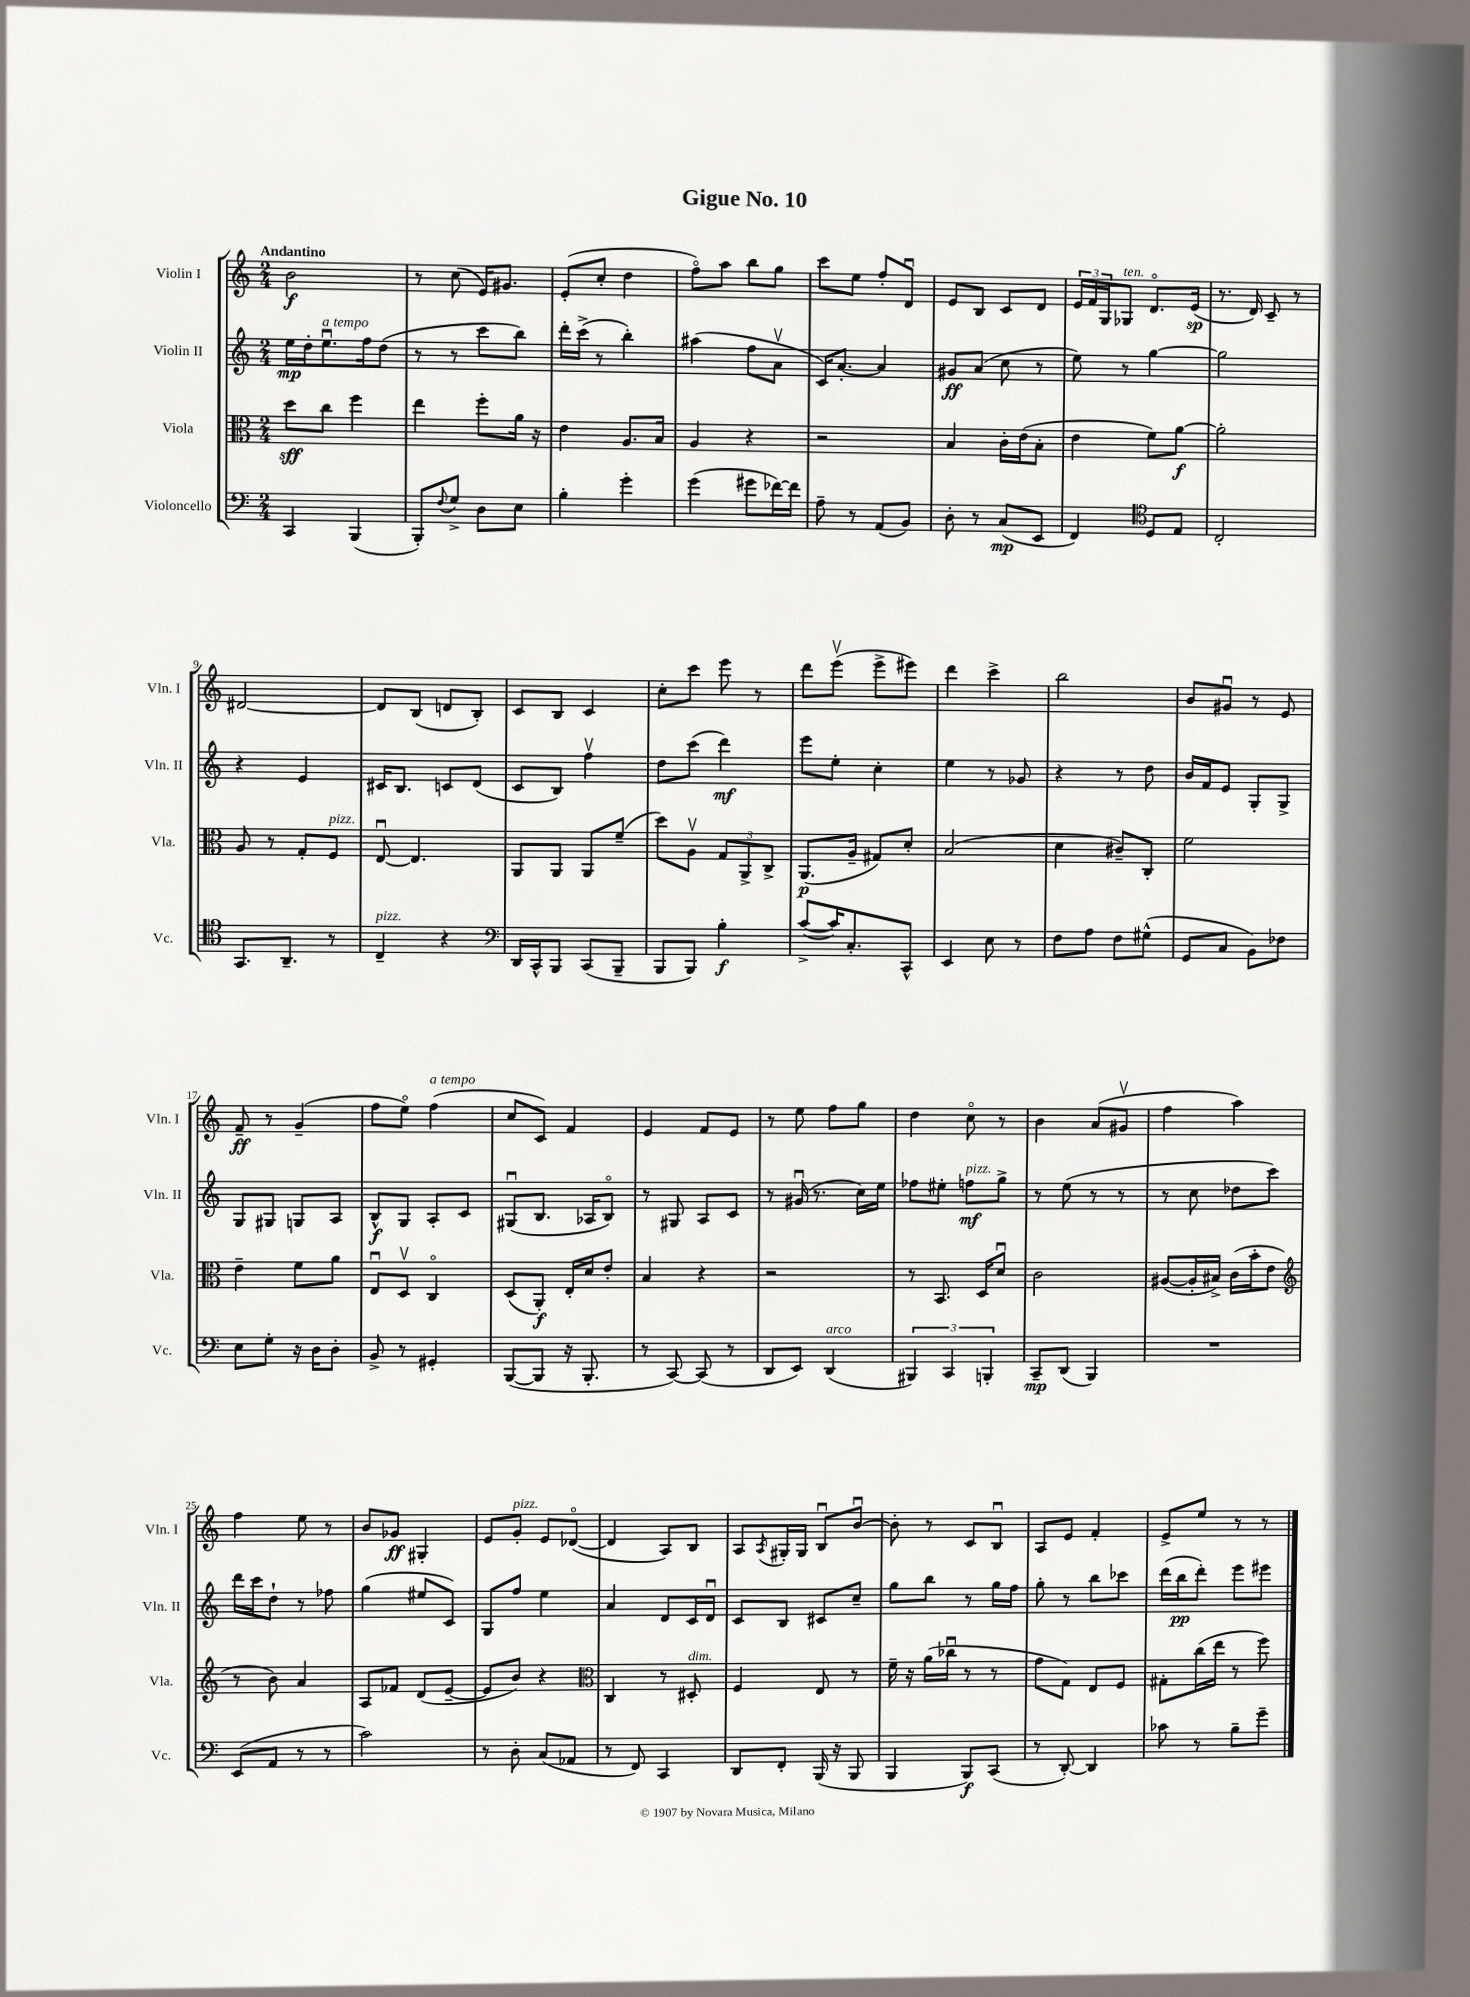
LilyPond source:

\header { title = "Gigue No. 10" }
<<
\new StaffGroup <<
\new Staff = "s0" \with { instrumentName = "Violin I" shortInstrumentName = "Vln. I" } {
    \clef treble \key c \major \numericTimeSignature \time 2/4 \tempo "Andantino"
    b'2\f |
    r8 c''8( e'16) gis'8. |
    e'8-.( c''8-. d''4 |
    f''8\flageolet) a''8 b''8 g''8 |
    c'''8 e''8 f''8-. d'8\downbow |
    e'8 b8 c'8 d'8 |
    \tuplet 3/2 { e'16 f'16 g16 } ges8^\markup { \italic "ten." } d'8.\flageolet e'16\sp( |
    r8. d'16) c'8-- r8 |
    dis'2~ |
    dis'8 b8( d'8 b8-.) |
    c'8 b8 c'4 |
    c''8-. c'''8 e'''8 r8 |
    d'''8 e'''8\upbow( e'''8-> eis'''8) |
    d'''4 c'''4-> |
    b''2 |
    b'8 gis'8\downbow r8 e'8 |
    f'8--\ff r8 g'4--( |
    f''8 e''8\flageolet) f''4^\markup { \italic "a tempo" }( |
    c''8 c'8) f'4 |
    e'4 f'8 e'8 |
    r8 e''8 f''8 g''8 |
    d''4 c''8\flageolet r8 |
    b'4 a'8( gis'8\upbow |
    f''4 a''4) |
    f''4 e''8 r8 |
    b'8 ges'8\ff gis4-. |
    e'8 g'8-.^\markup { \italic "pizz." } e'8 des'8~\flageolet( |
    des'4 a8) b8 |
    a8 \acciaccatura { a8 } gis16-. gis16 b8\downbow b'8~\downbow |
    b'8-. r8 c'8 b8\downbow |
    a8 e'8 f'4-. |
    e'8-> e''8 r8 r8 \bar "|." |
}
\new Staff = "s1" \with { instrumentName = "Violin II" shortInstrumentName = "Vln. II" } {
    \clef treble \key c \major \numericTimeSignature \time 2/4
    e''16\mp d''16-. e''8.\downbow^\markup { \italic "a tempo" } f''16 d''8( |
    r8 r8 c'''8 b''8) |
    d'''16-. c'''16->( r8 b''4-.) |
    ais''4( f''8 a'8\upbow |
    c'16) a'8.~-. a'4 |
    gis'8\ff a'8( c''8 r8 |
    e''8) r8 g''4~ |
    g''2 |
    r4 e'4 |
    cis'16 b8. c'8 d'8( |
    c'8 b8) f''4\upbow |
    d''8 c'''8( d'''4\mf) |
    e'''8 e''8-. c''4-. |
    e''4 r8 ges'8 |
    r4 r8 d''8 |
    b'16 f'16 e'8 g8-. g8-> |
    g8 gis8 g8 a8 |
    b8-^\f g8 a8-. c'8 |
    gis8\downbow( b8. aes16 b8\flageolet) |
    r8 gis8 a8 c'8 |
    r8 gis'16\downbow( r8. c''16) e''16 |
    fes''8 eis''8-. f''8\mf^\markup { \italic "pizz." } g''8-> |
    r8 e''8( r8 r8 |
    r8 c''8 des''8 c'''8) |
    d'''16 c'''16 d''8-! r8 fes''8 |
    g''4( eis''8 c'8) |
    g8 f''8 e''4 |
    a'4 d'8 c'16 d'16\downbow |
    c'8 b8 cis'8 c''8-- |
    g''8 b''8 r8 g''16 f''16 |
    g''8-. r8 b''8 ces'''8 |
    d'''16( b''16\pp d'''8-.) e'''8 eis'''8 \bar "|." |
}
\new Staff = "s2" \with { instrumentName = "Viola" shortInstrumentName = "Vla." } {
    \clef alto \key c \major \numericTimeSignature \time 2/4
    d''8\sff c''8 f''4 |
    e''4 f''8-. a'16 r16 |
    e'4 a8. b16 |
    a4 r4 |
    r2 |
    b4 c'16-. e'16( b8-. |
    e'4 f'8) a'8~\f |
    a'2-. |
    a8 r8 g8-. f8^\markup { \italic "pizz." } |
    e8~\downbow e4. |
    a,8 a,8 a,8 f'8--( |
    d''8) a8\upbow \tuplet 3/2 { g8 a,8-> c8-> } |
    a,8.\p( a16-- gis8) d'8-. |
    b2( |
    d'4 cis'8--) c8-. |
    f'2 |
    e'4-- f'8 a'8 |
    e8\downbow d8\upbow c4\flageolet |
    d8( a,8-.\f) e16-. d'16 e'8-. |
    b4 r4 |
    r2 |
    r8 b,8. d16 d'8\downbow |
    c'2 |
    ais8~( ais16-. bis16->) c'16( b'16-. e'8 |
    \clef treble r8 b'8) a'4 |
    a8 fes'8 d'8( e'8~-- |
    e'8 b'8) r4 |
    \clef alto c4 r8 dis8-.^\markup { \italic "dim." } |
    f4 e8 r8 |
    f'16-- r16 a'16( ces''16\downbow r8 r8 |
    g'8 g8) e8 f8 |
    gis8-. c''16( e''16 r8 f''8) \bar "|." |
}
\new Staff = "s3" \with { instrumentName = "Violoncello" shortInstrumentName = "Vc." } {
    \clef bass \key c \major \numericTimeSignature \time 2/4
    c,4 b,,4( |
    b,,8-.) \appoggiatura { f8 } g8-> d8 e8 |
    b4-. g'4-. |
    g'4( gis'8 fes'16~) fes'16 |
    a8-- r8 a,8( b,8) |
    d8-. r8 c8\mp( e,8 |
    f,4) \clef tenor d8 e8 |
    c2-. |
    g,8. a,8.-- r8 |
    c4--^\markup { \italic "pizz." } r4 |
    \clef bass d,16 c,16-^ b,,8 c,8( b,,8-- |
    b,,8 b,,8) b4-.\f |
    c'8~->( c'16) c8.-. c,8-^ |
    e,4 e8 r8 |
    f8 a8 f8 gis8-^( |
    g,8 c8 b,8) fes8 |
    e8 g8-. r16 d16 d8-. |
    b,8-> r8 gis,4-. |
    b,,8~( b,,8 r16 b,,8.-. |
    r8 c,8~) c,8( r8 |
    d,8 e,8) d,4^\markup { \italic "arco" }( |
    \tuplet 3/2 { bis,,4) c,4 b,,4-. } |
    c,8--\mp d,8( b,,4) |
    R2 |
    e,8( a,8 r8 r8 |
    c'2) |
    r8 d8-. c8( aes,8 |
    r8 f,8) c,4 |
    d,8 f,8-. b,,16( r16 b,,8 |
    b,,4 b,,8\f) c,8( |
    r8 d,8~-.) d,4 |
    ces'8 r8 b8-- g'8-- \bar "|." |
}
>>
>>
